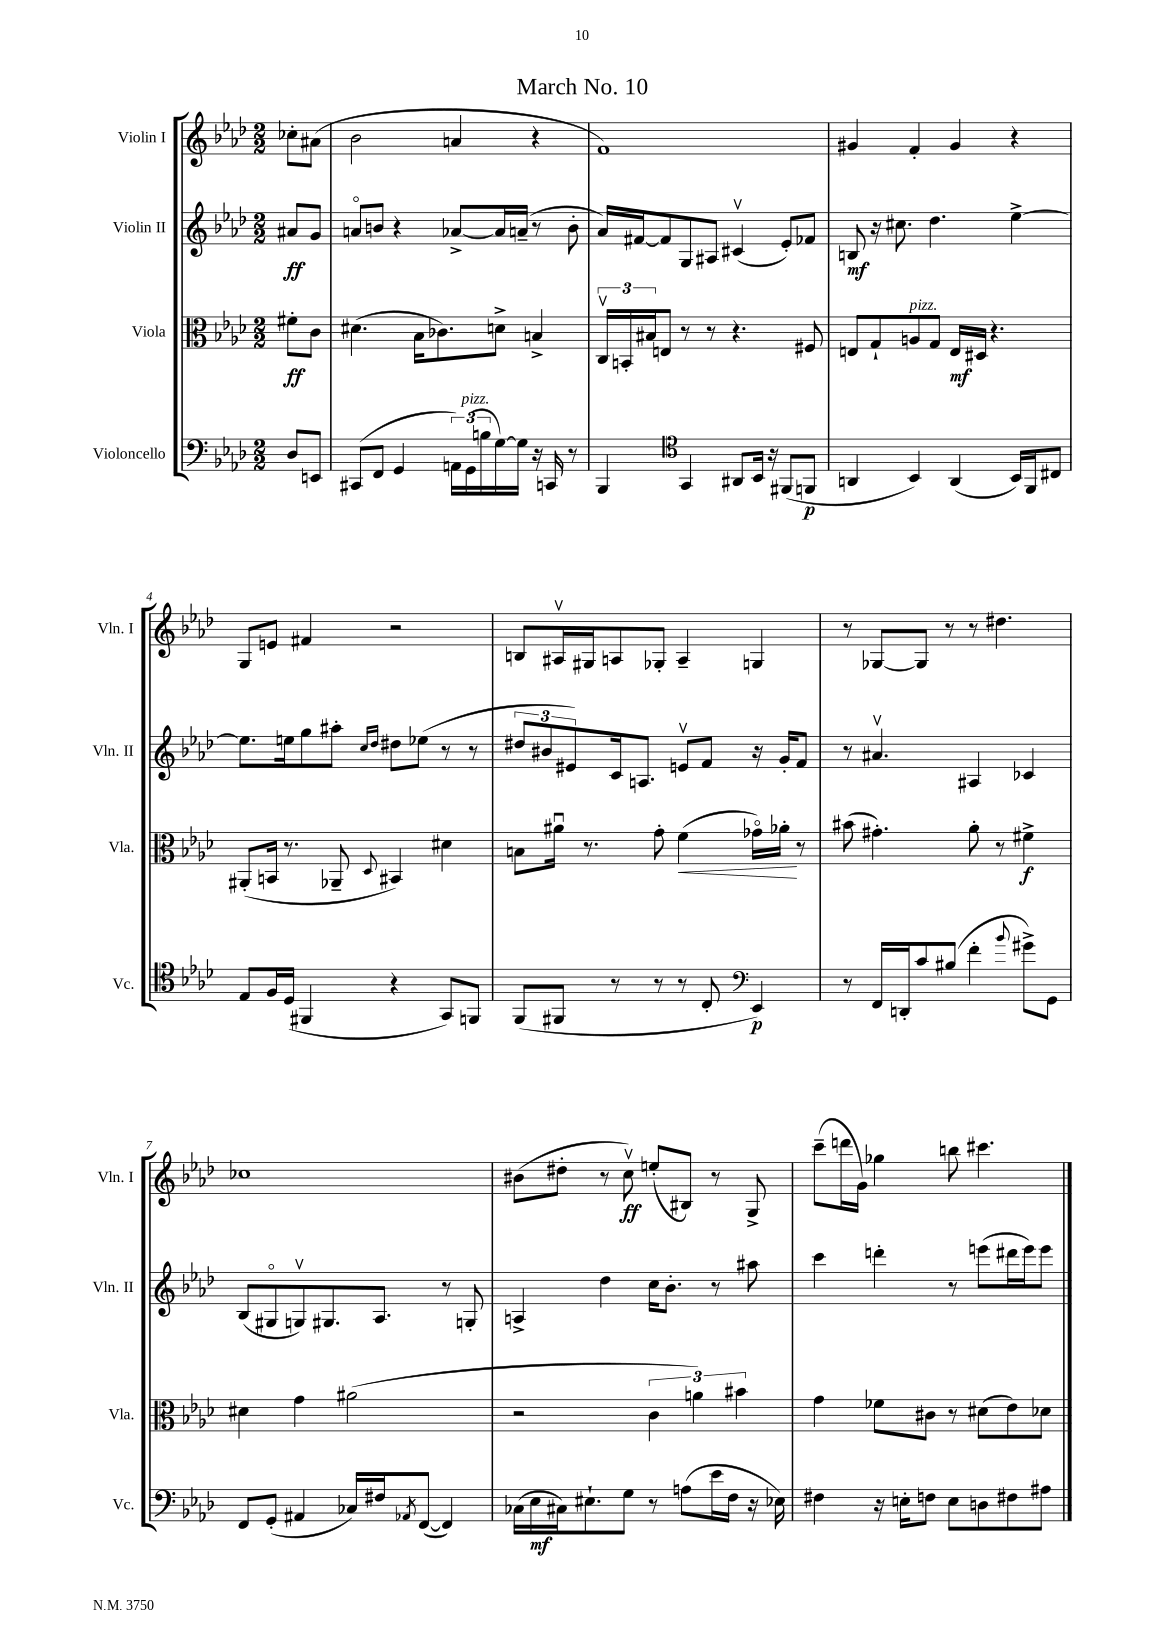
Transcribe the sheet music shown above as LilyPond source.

\header { title = "March No. 10" }
<<
\new StaffGroup <<
\new Staff = "s0" \with { instrumentName = "Violin I" shortInstrumentName = "Vln. I" } {
    \clef treble \key aes \major \numericTimeSignature \time 2/2 \partial 4
    ces''8-. ais'8( |
    bes'2 a'4 r4 |
    f'1) |
    gis'4 f'4-. gis'4 r4 |
    g8 e'8 fis'4 r2 |
    b8 ais16\upbow gis16 a8 ges8-. a4-- g4 |
    r8 ges8~ ges8 r8 r8 dis''4. |
    ces''1 |
    bis'8( dis''8-. r8 c''8\upbow\ff) e''8-.( bis8) r8 g8-> |
    c'''8--( d'''16 g'16) ges''4 b''8 cis'''4. \bar "|." |
}
\new Staff = "s1" \with { instrumentName = "Violin II" shortInstrumentName = "Vln. II" } {
    \clef treble \key aes \major \numericTimeSignature \time 2/2 \partial 4
    ais'8\ff g'8 |
    a'8\flageolet b'8 r4 aes'8~-> aes'16 a'16--( r8 b'8-. |
    aes'16) fis'16~ fis'8 g8 ais8 cis'4\upbow( ees'8-.) fes'8 |
    b8\mf r16 cis''8. des''4. ees''4~-> |
    ees''8. e''16 g''8 ais''8-. \grace { c''16 des''16 } dis''8 ees''8( r8 r8 |
    \tuplet 3/2 { dis''8 bis'8 eis'8) } c'16 a8. e'8\upbow f'8 r16 g'16-. f'8 |
    r8 ais'4.\upbow ais4 ces'4 |
    bes8( gis8\flageolet g8\upbow) gis8. aes8. r8 g8-. |
    a4-> des''4 c''16 bes'8.-. r8 ais''8 |
    c'''4 d'''4-. r8 e'''8( dis'''16 e'''16) e'''8 \bar "|." |
}
\new Staff = "s2" \with { instrumentName = "Viola" shortInstrumentName = "Vla." } {
    \clef alto \key aes \major \numericTimeSignature \time 2/2 \partial 4
    fis'8-.\ff c'8 |
    dis'4.( bes16 ces'8.) d'8-> b4-> |
    \tuplet 3/2 { c16\upbow b,16-. bis16 } e8 r8 r8 r4. fis8 |
    e8 g8-! a8^\markup { \italic "pizz." } g8 e16\mf dis16 r4. |
    ais,8-.( b,16 r8. aes,8-- \appoggiatura { des8 } bis,4) dis'4 |
    b8 ais'16\downbow r8. g'8-. f'4\<( ges'16\flageolet) aes'16-.\! r8 |
    bis'8( gis'4.-.) aes'8-. r8 fis'4->\f |
    dis'4 g'4 ais'2( |
    r2 \tuplet 3/2 { c'4 a'4) bis'4 } |
    g'4 fes'8 cis'8 r8 dis'8( ees'8) des'8 \bar "|." |
}
\new Staff = "s3" \with { instrumentName = "Violoncello" shortInstrumentName = "Vc." } {
    \clef bass \key aes \major \numericTimeSignature \time 2/2 \partial 4
    des8 e,8 |
    cis,8( f,8 g,4 \tuplet 3/2 { a,16) g,16^\markup { \italic "pizz." }( b16 } g16~) g16 r16 c,16 r8 |
    bes,,4 \clef tenor g,4 ais,8 bes,16 r16 fis,8( f,8\p |
    a,4 bes,4) a,4( bes,16) f,16 cis8 |
    ees8 f16 des16( fis,4 r4 g,8) f,8 |
    f,8( fis,8 r8 r8 r8 c8-. \clef bass ees,4\p) |
    r8 f,16 d,16-. c'8 bis8( f'4-. \appoggiatura { bes'8 } gis'8->) g,8 |
    f,8 g,8-.( ais,4 ces16) fis16 \acciaccatura { aes,8 } f,8~( f,4) |
    ces16( ees16\mf cis16) eis8.-! g8 r8 a8( ees'16 f16 r16 ees16) |
    fis4 r16 e16-. f8 e8 d8 fis8 ais8 \bar "|." |
}
>>
>>
